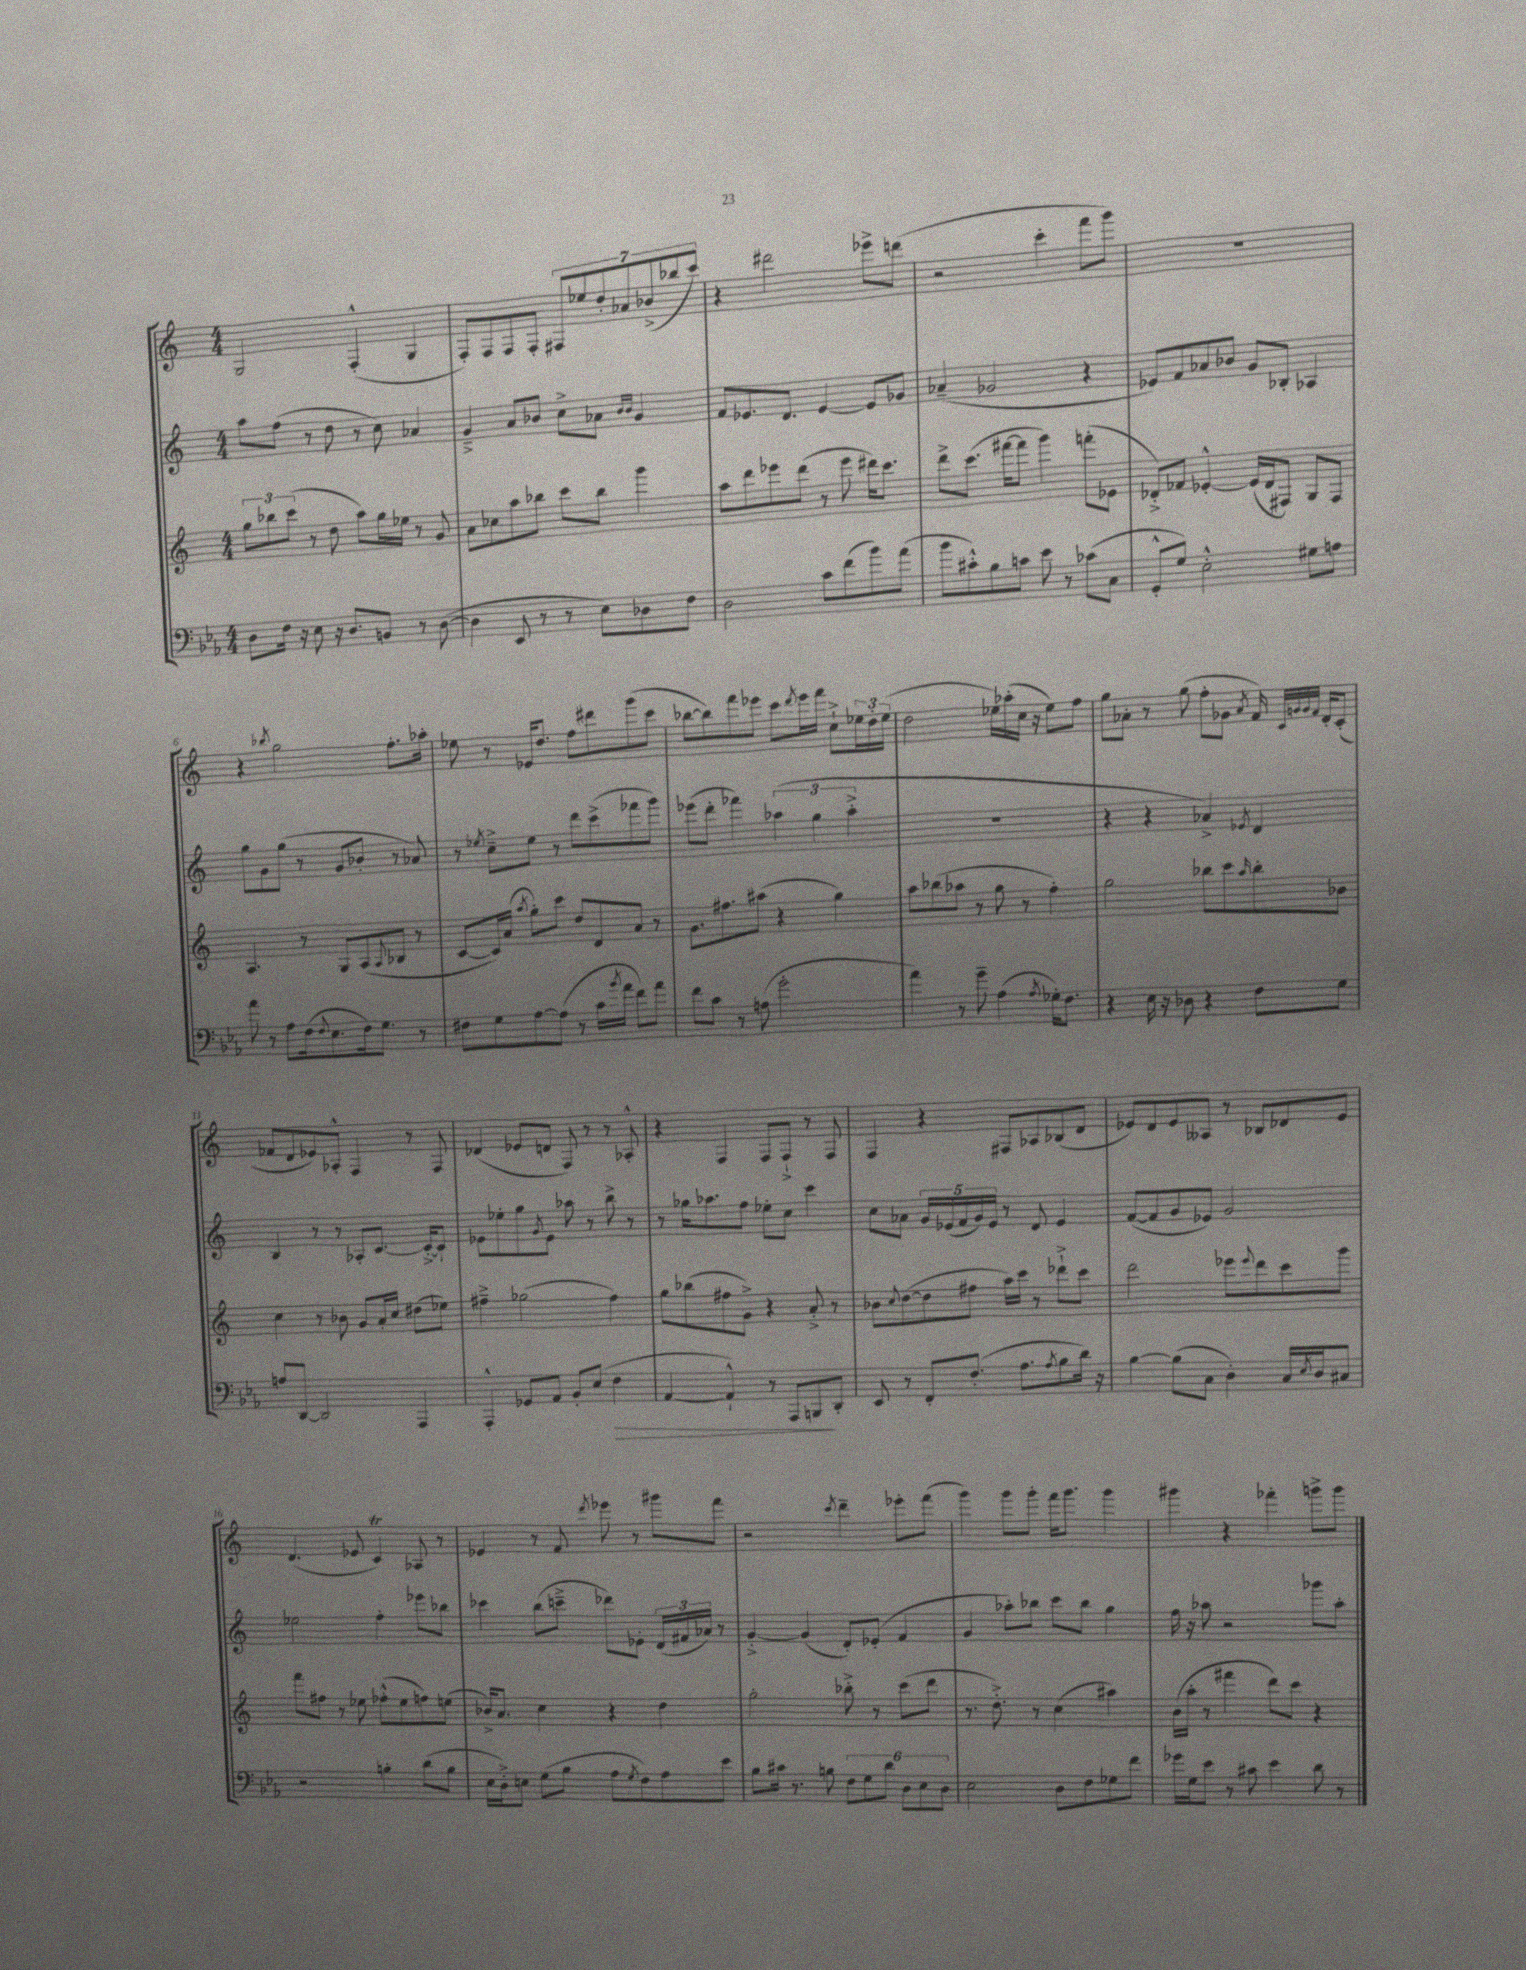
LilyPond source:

<<
\new StaffGroup <<
\new Staff = "s0" {
    \clef treble \key c \major \numericTimeSignature \time 4/4
    g2 f4-.-^( g4 |
    f8-.) f8 f8 f8-. \tuplet 7/4 { fis8 ees''8 d''8-. aes'8 bes'8->( bes''8 c'''8) } |
    r4 dis'''2 ees'''8-> d'''8( |
    r2 c'''4-. f'''8 g'''8) |
    R1 |
    r4 \acciaccatura { bes''8 } g''2 f''8.-. aes''16-. |
    ees''8 r8 ees'16 d''8. f''8 dis'''8 g'''8( c'''8 |
    bes''8~ bes''8) f'''8 ees'''8 c'''8 \acciaccatura { d'''8 } ees'''16 f'''16 c''8-!-> \tuplet 3/2 { ees''16 d''16-. ees''16( } |
    d''2 ees''16) aes''16-.( c''16 r16 ees''8) f''8 |
    g''8 aes'8-. r8 g''8( f''8-. ges'8 \acciaccatura { aes'8 } f'16) \grace { c'32 g'32 g'32 f'32 } d'16-. c'8-.( |
    fes'8 d'8 ees'8) aes8-.-^ f4 r8 f8 |
    des'4( ees'8 d'8 f8) r8 r8 aes8-.-^ |
    r4 f4 f8 f8-!-> r8 f8 |
    f4 r4 fis8 aes8 bes8( d'8 |
    ees'8) d'8 ees'8 aeses8 r8 bes8 des'8 ees'8 |
    d'4.( ees'8 c'4\trill) aes8 r8 |
    ees'4 r8 f'8 \acciaccatura { d'''8 } ees'''8 r8 gis'''8 f'''8 |
    r2 \acciaccatura { c'''8 } d'''4-- ees'''8-. f'''8( |
    g'''4) g'''8 g'''8-. f'''16 g'''8. g'''4 |
    gis'''4 r4 fes'''4-. g'''8-> g'''8 \bar "|." |
}
\new Staff = "s1" {
    \clef treble \key c \major \numericTimeSignature \time 4/4
    a''8 f''8( r8 d''8 r8 c''8) aes'4 |
    g'4---> a'8 bes'8 c''8-> aes'8 \grace { bes'16 bes'16 } g'4 |
    f'8 ees'8. d'8. ees'4~ ees'8 ges'8 |
    aes'4--( ges'2 r4 |
    ees'8) f'8 aes'8 bes'8 g'8 bes8-. aes4 |
    g''8 g'8 g''8( r8 g'8 bes'8-. r8 aes'8) |
    r8 \acciaccatura { ees''8 } c''8---> ees''8 r8 d'''8 c'''8->( fes'''8 g'''8) |
    ees'''8( d'''8-. fes'''4) \tuplet 3/2 { aes''4( g''4 aes''4-.-> } |
    R1 |
    r4 r4 aes'4->) \acciaccatura { ees'8 } d'4 |
    b4 r8 r8 aes8-. c'8.~ c'16~-.-> c'8-! |
    ees'8 ees''8-. g''8 \acciaccatura { g'8 } ees'8 aes''8 r8 b''8-> r8 |
    r8 ges''16 aes''8. f''8 ees''8-. c''8 c'''4 |
    c''8 aes'8 \tuplet 5/4 { g'16 ees'16( f'16 g'16) ees'16 } r8 d'8 ees'4 |
    f'8~( f'8 g'8 ees'8) g'2 |
    ees''2 f''4-. ees'''8 bes''8 |
    ces'''4 b''8( c'''8---> des'''8) ees'8-. \tuplet 3/2 { d'16( fis'16 aes'16) } r8 |
    g'4~-.-> g'4( d'8-.) ees'8-.( f'4 |
    g'4 aes''8-.) bes''8 c'''8 bes''8 g''4 |
    f''16 r16 aes''8 r2 ges'''8 aes''8-. \bar "|." |
}
\new Staff = "s2" {
    \clef treble \key c \major \numericTimeSignature \time 4/4
    \tuplet 3/2 { g''8 bes''8 c'''8( } r8 d''8 a''8) g''16 ees''16 r8 g'8 |
    a'8 ces''8 a''8 bes''8 c'''8 bes''8 g'''4 |
    a''8 d'''8 ees'''8 d'''8( r8 ees'''8 dis'''16) c'''8. |
    d'''8-> c'''8.( fis'''16~ fis'''8 g'''4) f'''8-.( ees'8 |
    des'8-.->) fes'8 ees'4~-.-^ ees'16( des'16 fis8) g8 fis8 |
    a4. r8 g8 a8( \appoggiatura { a8 } bes8 r8 |
    c'8~ c'16) a'16( \acciaccatura { a''8 } g''8-.) c'''8 d''8 d'8 a'8 r8 |
    g'8. fis''8. ais''8( r4 g''4) |
    a''8 bes''8( aes''8 r8 g''8 r8 f''4-.) |
    g''2 bes''8 c'''8 \grace { a''16 } bes''8-. bes'8 |
    c''4 r8 bes'8 g'8 a'16-. c''16 dis''8( ees''8) |
    fis''4---> ges''2( fis''4) |
    g''8 bes''8( fis''8 g'8->) r4 a'8-.-> r8 |
    bes'8 \appoggiatura { c''8 } d''8~( d''8 fis''8 a''16) c'''16 r8 des'''8-!-> c'''8 |
    d'''2 ees'''8 \appoggiatura { ees'''8 } d'''8 c'''8 g'''8 |
    f'''8 fis''8 r8 ees''8 fes''8-.-^( ees''8 f''8) e''8( |
    bes'16->) a'8. c''4 r4 d''4 |
    g''2-. bes''8-.-> r8 c'''8( d'''8 |
    r8. d''8.-.->) r8 c''4( ais''4) |
    b'16( a''16-. r8 fis'''4 d'''8) c'''8 r4 \bar "|." |
}
\new Staff = "s3" {
    \clef bass \key ees \major \numericTimeSignature \time 4/4
    d8 f16 r16 ees8 r16 d8. b,8 r8 d8~( |
    d4 ees,8 r8 r8 ees8) des8 f8 |
    d2 c'8 f'8( bes'8) aes'8( |
    bes'8 cis'8-.-^) bes8 c'8 ees'8 r8 ces'8( c8 |
    g,8-.-^ g8) ees2-.-^ gis8 a8 |
    aes'8 r8 aes8 f16( \appoggiatura { f8 } ees8. f16) g8. r8 |
    fis8 g8 aes8~ aes8( r8 c'16 \acciaccatura { bes'8 } aes'16 f'8) aes'8 |
    f'8 c'8 r8 a8( g'2-. |
    aes'4) r8 g'8-- aes4( \acciaccatura { aes8 } ges16-.) f8. |
    r4 ees16 r16 des8 r4 f8 g8 |
    a8 d,8~ d,2 aes,,4 |
    aes,,4-.-^ ges,8 aes,8 bes,8-. ees8( f4\> |
    aes,4~ aes,4-!-^) r8 aes,,8 b,,8\! d,8-. |
    ees,8 r8 f,8-. f8.-.( aes8. \acciaccatura { aes8 } bes8 d'16) r16 |
    bes4~ bes8( c8 d4-.) c16 \acciaccatura { ees8 } d16 cis8 |
    r2 b4-. d'8( b8 |
    ees16 d16-.->) e8 g8( bes8 aes8 \acciaccatura { g8 } f8) aes8 ees'8 |
    bes8 cis'16 r8. b8 \tuplet 6/4 { f8 g8 d'8 d8 ees8 d8 } |
    ees2 d8 f8 ges8 f'8 |
    ges'16 g16 ees'8 r8 cis'8 ees'4 d'8 r8 \bar "|." |
}
>>
>>
